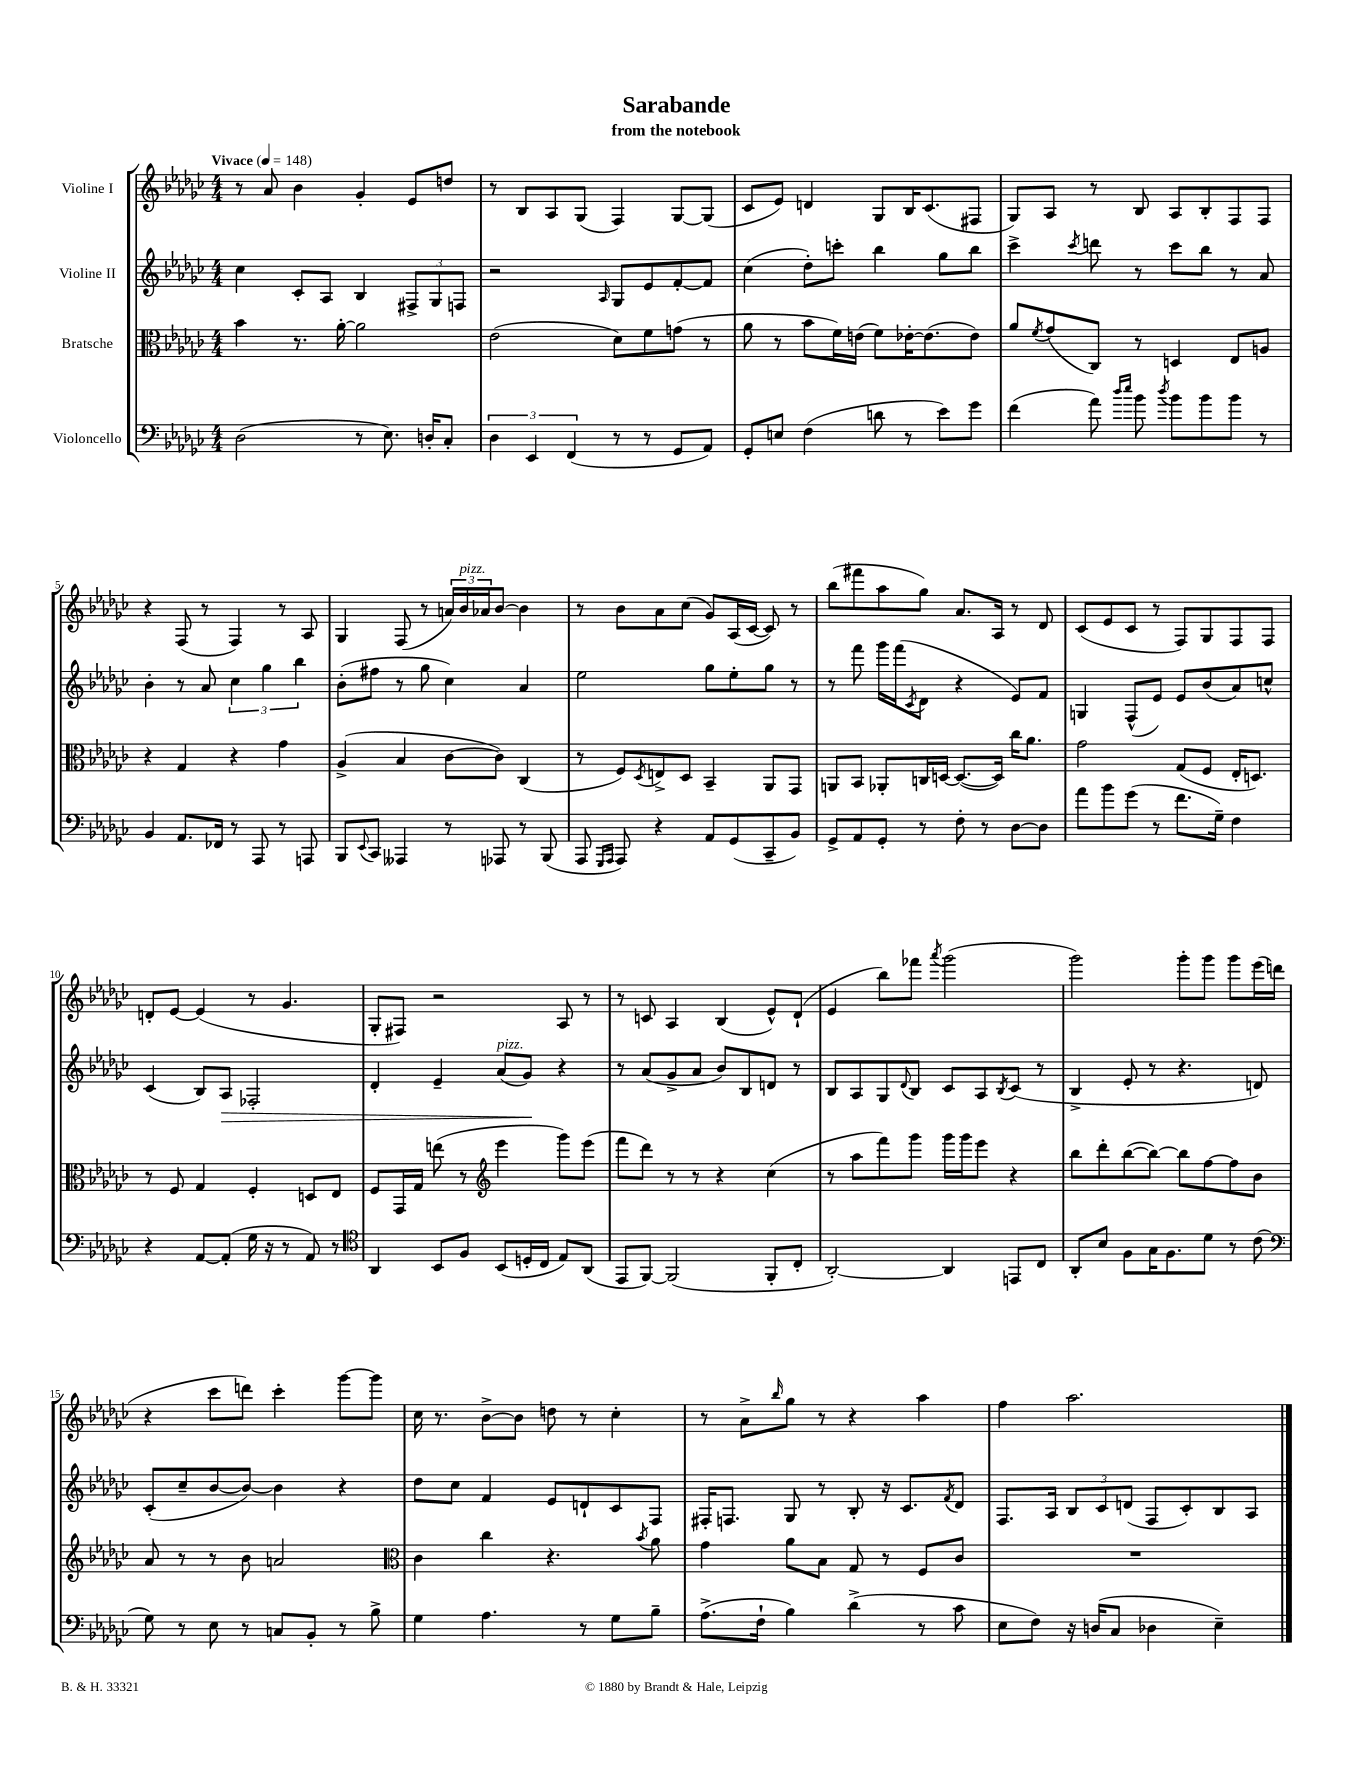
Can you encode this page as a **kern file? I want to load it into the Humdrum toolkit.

**kern	**kern	**kern	**dynam	**kern
*part4	*part3	*part2	*part2	*part1
*staff4	*staff3	*staff2	*staff2	*staff1
*I"Violoncello	*I"Bratsche	*I"Violine II	*	*I"Violine I
*clefF4	*clefC3	*clefG2	*	*clefG2
*k[b-e-a-d-g-c-]	*k[b-e-a-d-g-c-]	*k[b-e-a-d-g-c-]	*	*k[b-e-a-d-g-c-]
*M4/4	*M4/4	*M4/4	*	*M4/4
*MM148	*MM148	*MM148	*	*MM148
=1	=1	=1	=1	=1
!	!	!	!	!LO:TX:a:B:t=Vivace
(2D-\	4b-\	4cc-\	.	8r
.	.	.	.	8a-/
.	8.r	8c-'/L	.	4b-\
.	.	8A-/J	.	.
.	[16a-'\	.	.	.
8r	2a-\]	4B-/	.	4g-'/
8.E-\)	.	.	.	.
.	.	12F#X^/L	.	8e-/L
16Dn'/KL	.	.	.	.
.	.	12G-/	.	.
8C-'/J	.	.	.	8ddn/J
.	.	12Fn/J	.	.
=2	=2	=2	=2	=2
6D-\	(2e-\	2r	.	8r
.	.	.	.	8B-/L
6EE-/	.	.	.	.
.	.	.	.	8A-/
(6FF/	.	.	.	.
.	.	.	.	(8G-/J
.	.	16qqA-/	.	.
8r	8d-\L)	8G-/L	.	4F/)
8r	8f\	8e-/	.	.
8GG-/L	(8gn\J	[8f'/	.	[8G-/L
8AA-/J)	8r	8f/J]	.	(8G-/J]
=3	=3	=3	=3	=3
8GG-'/L	8a-\	(4cc-\	.	8c-/L
8En/J	8r	.	.	8e-/J)
(4F\	8b-\L	8dd-'\L)	.	4dn/
.	16f\L)	8cccn'\J	.	.
.	(16en\JJ	.	.	.
8dn\	8f\L)	4bb-\	.	8G-/L
8r	[16e-X'\K	.	.	16B-/K
.	(8.e-\]	.	.	(8.c-/
8e-\L)	.	8gg-\L	.	.
8g-\J	8e-\J)	8bb-\J	.	8F#X/J
=4	=4	=4	=4	=4
(4f\	8a-/L	4ccc-^\	.	8G-/L)
.	8qf/	.	.	.
.	(8g-/	.	.	8A-/J
.	.	8qccc-/	.	.
8a-\)	8C-/J)	8dddn\	.	8r
16qqdd-/LL	.	.	.	.
16qqee-/JJ	.	.	.	.
8b-\	8r	8r	.	8B-/
8qdd-/	.	.	.	.
8b-\L	4Dn/	8ccc-\L	.	8A-/L
8b-\	.	8bb-\J	.	8B-'/
8b-\J	8E-/L	8r	.	8F/
8r	8An/J	8a-/	.	8F/J
!!LO:LB:g=z
=5	=5	=5	=5	=5
4BB-/	4r	4b-'\	.	4r
8.AA-/L	4G-/	8r	.	(8F/
.	.	8a-/	.	8r
16FF-X/Jk	.	.	.	.
8r	4r	6cc-\	.	4F/)
8AAA-/	.	.	.	.
.	.	6gg-\	.	.
8r	4g-\	.	.	8r
.	.	6bb-\	.	.
8AAAn/	.	.	.	8A-/
=6	=6	=6	=6	=6
8BBB-/L	(4A-^/	(8b-'\L	.	4G-/
8qqEE-/	.	.	.	.
8CC-/J	.	8ff#X\J	.	.
4AAA--X/	4B-/	8r	.	(8F/
.	.	8gg-\	.	8r
8r	[8c-\L	4cc-\)	.	24an/LL)
!	!	!	!	!LO:TX:a:i:t=pizz.
.	.	.	.	24b-/
.	.	.	.	24a-X/J
8AAA-X/	8c-\J])	.	.	[8b-/J
8r	(4C-/	4a-/	.	4b-\]
(8BBB-/	.	.	.	.
=7	=7	=7	=7	=7
8AAA-/	8r	2ee-\	.	8r
16qqGGG-/LL	.	.	.	.
16qqAAA-/JJ	.	.	.	.
8AAA-/)	8F/L)	.	.	8b-\L
.	8qD-/	.	.	.
4r	8En^/	.	.	8a-\
.	8D-/J	.	.	(8cc-\J
8AA-/L	4BB-~/	8gg-\L	.	8g-/L)
(8GG-/	.	8ee-'\	.	(16A-/L
.	.	.	.	[16c-/JJ
8CC-~/	8AA-/L	8gg-\J	.	8c-/])
8BB-/J)	8GG-/J	8r	.	8r
=8	=8	=8	=8	=8
8GG-^/L	8AAn/L	8r	.	(8bb-\L
8AA-/	8BB-/J	8fff\	.	8fff#X\
8GG-'/J	8AA-X'/L	16ggg-\LL	.	8aa-\
.	.	(16fff\J	.	.
.	.	8qc-/	.	.
8r	16Cn/L	8d-\J	.	8gg-\J)
.	[16Dn/JJ	.	.	.
8F'\	(8.D/L_	4r	.	8.a-/L
8r	.	.	.	.
.	16D/Jk])	.	.	16A-/Jk
[8D-\L	16cc-\KL	8e-/L)	.	8r
.	8.a-\J	.	.	.
8D-\J]	.	8f/J	.	8d-/
=9	=9	=9	=9	=9
8a-\L	2g-\	4Gn/	.	(8c-/L
8b-\	.	.	.	8e-/
(8g-\J	.	(8F^^/L	.	8c-/J
8r	.	8e-/J)	.	8r
8.f\L	(8G-/L	8e-/L	.	8F/L)
.	8F/J	(8b-/	.	8G-/
16G-~\Jk)	.	.	.	.
4F\	16E-'/KL	8a-/)	.	8F/
.	8.Dn/J)	.	.	.
.	.	8ccn^^/J	.	8F/J
!!LO:LB:g=z
=10	=10	=10	=10	=10
4r	8r	(4c-/	.	8dn'/L
.	8F/	.	.	[8e-/J
[8AA-/L	4G-/	8B-/L)	.	(4e-/]
!	!	!	!LO:HP:b	!
(8AA-'/J]	.	8A-/J	>	.
16G-\	4F'/	2F-X'/	.	8r
16r	.	.	.	.
8r	.	.	.	4.g-/
8AA-/)	8Dn/L	.	.	.
8r	8E-/J	.	.	.
=11	=11	=11	=11	=11
*clefC4	*	*	*	*
4AA-/	8F/L	4d-'/	.	8G-'/L
.	16GG-/L	.	.	8F#X/J)
.	16G-/JJ	.	.	.
8BB-/L	(8een\	4e-~/	.	2r
8F/J	8r	.	.	.
*	*clefG2	*	*	*
!	!	!LO:TX:a:i:t=pizz.	!	!
(8BB-/L	4eee-\	(8a-/L	.	.
16Dn'/L	.	8g-/J)	.	.
16C-/JJ	.	.	.	.
8E-/L)	8ggg-\L)	4r	]	8A-/
(8AA-/J	(8eee-\J	.	.	8r
=12	=12	=12	=12	=12
8EE-/L	8fff\L	8r	.	8r
[8FF/J)	8ddd-\J)	(8a-/L	.	8cn/
(2FF/]	8r	8g-^/	.	4A-/
.	8r	8a-/J	.	.
.	4r	8b-/L)	.	(4B-/
.	.	8B-/	.	.
8FF'/L	(4cc-\	8dn/J	.	8e-^^/L)
8C-'/J	.	8r	.	(8d-`/J
=13	=13	=13	=13	=13
[2AA-'/)	8r	8B-/L	.	4e-/
.	8aa-\L	8A-/	.	.
.	8fff\)	8G-/	.	8bb-\L)
.	.	8qqd-/	.	.
.	8ggg-\J	8B-/J	.	8fff-X\J
.	.	.	.	8qaaa-/
4AA-/]	16ggg-\LL	8c-/L	.	(2ggg-\
.	16ggg-\J	.	.	.
.	8eee-\J	8A-/	.	.
.	.	8qB-/	.	.
8EEn/L	4r	(8c-/J	.	.
8C-/J	.	8r	.	.
=14	=14	=14	=14	=14
8AA-'/L	8bb-\L	4B-^/	.	2ggg-\)
8B-/J	8ddd-'\	.	.	.
8F\L	([8bb-\	8e-'/	.	.
16G-\K	8bb-\J_)	8r	.	.
8.F\	.	.	.	.
.	8bb-\L]	4.r	.	8ggg-'\L
8d-\J	[8ff\	.	.	8ggg-\J
8r	8ff\]	.	.	8ggg-\L
(8c-\	8b-\J	8dn/)	.	(16eee-\L
.	.	.	.	16dddn\JJ
!!LO:LB:g=z
=15	=15	=15	=15	=15
*clefF4	*	*	*	*
8G-\)	8a-/	(8c-'/L	.	4r
8r	8r	8cc-~/	.	.
8E-\	8r	[8b-/	.	8ccc-\L
8r	8b-\	8b-/J_)	.	8dddn\J)
8Cn/L	2an/	4b-\]	.	4ccc-'\
8BB-'/J	.	.	.	.
8r	.	4r	.	[8ggg-\L
8B-^\	.	.	.	8ggg-\J]
=16	=16	=16	=16	=16
*	*clefC3	*	*	*
4G-\	4c-\	8dd-\L	.	16cc-\
.	.	.	.	8.r
.	.	8cc-\J	.	.
4.A-\	4cc-\	4f/	.	[8b-^\L
.	.	.	.	8b-\J]
.	4.r	8e-/L	.	8ddn\
8r	.	8dn`/	.	8r
8G-\L	.	8c-/	.	4cc-'\
.	8qb-/	.	.	.
8B-~\J	8a-\	8F/J	.	.
=17	=17	=17	=17	=17
(8.A-^\L	4g-\	16F#X'/KL	.	8r
.	.	8.Fn/J	.	.
.	.	.	.	8a-^\L
16F`\Jk	.	.	.	.
.	.	.	.	16qqbb-/
4B-\)	8a-\L	8G-/	.	8gg-\J
.	8B-\J	8r	.	8r
(4d-^\	8G-/	8B-'/	.	4r
.	8r	16r	.	.
.	.	8.c-/L	.	.
8r	8F/L	.	.	4aa-\
.	.	8qf/	.	.
8c-\	8c-/J	8d-/J	.	.
=18	=18	=18	=18	=18
8E-\L	1r	8.F/L	.	4ff\
8F\J)	.	.	.	.
.	.	16A-/Jk	.	.
16r	.	12B-/L	.	2.aa-\
(16Dn/KL	.	.	.	.
.	.	12c-/	.	.
8C-/J	.	.	.	.
.	.	(12dn/J	.	.
4D-X\	.	8F/L	.	.
.	.	8c-'/)	.	.
4E-~\)	.	8B-/	.	.
.	.	8A-/J	.	.
==	==	==	==	==
*-	*-	*-	*-	*-
